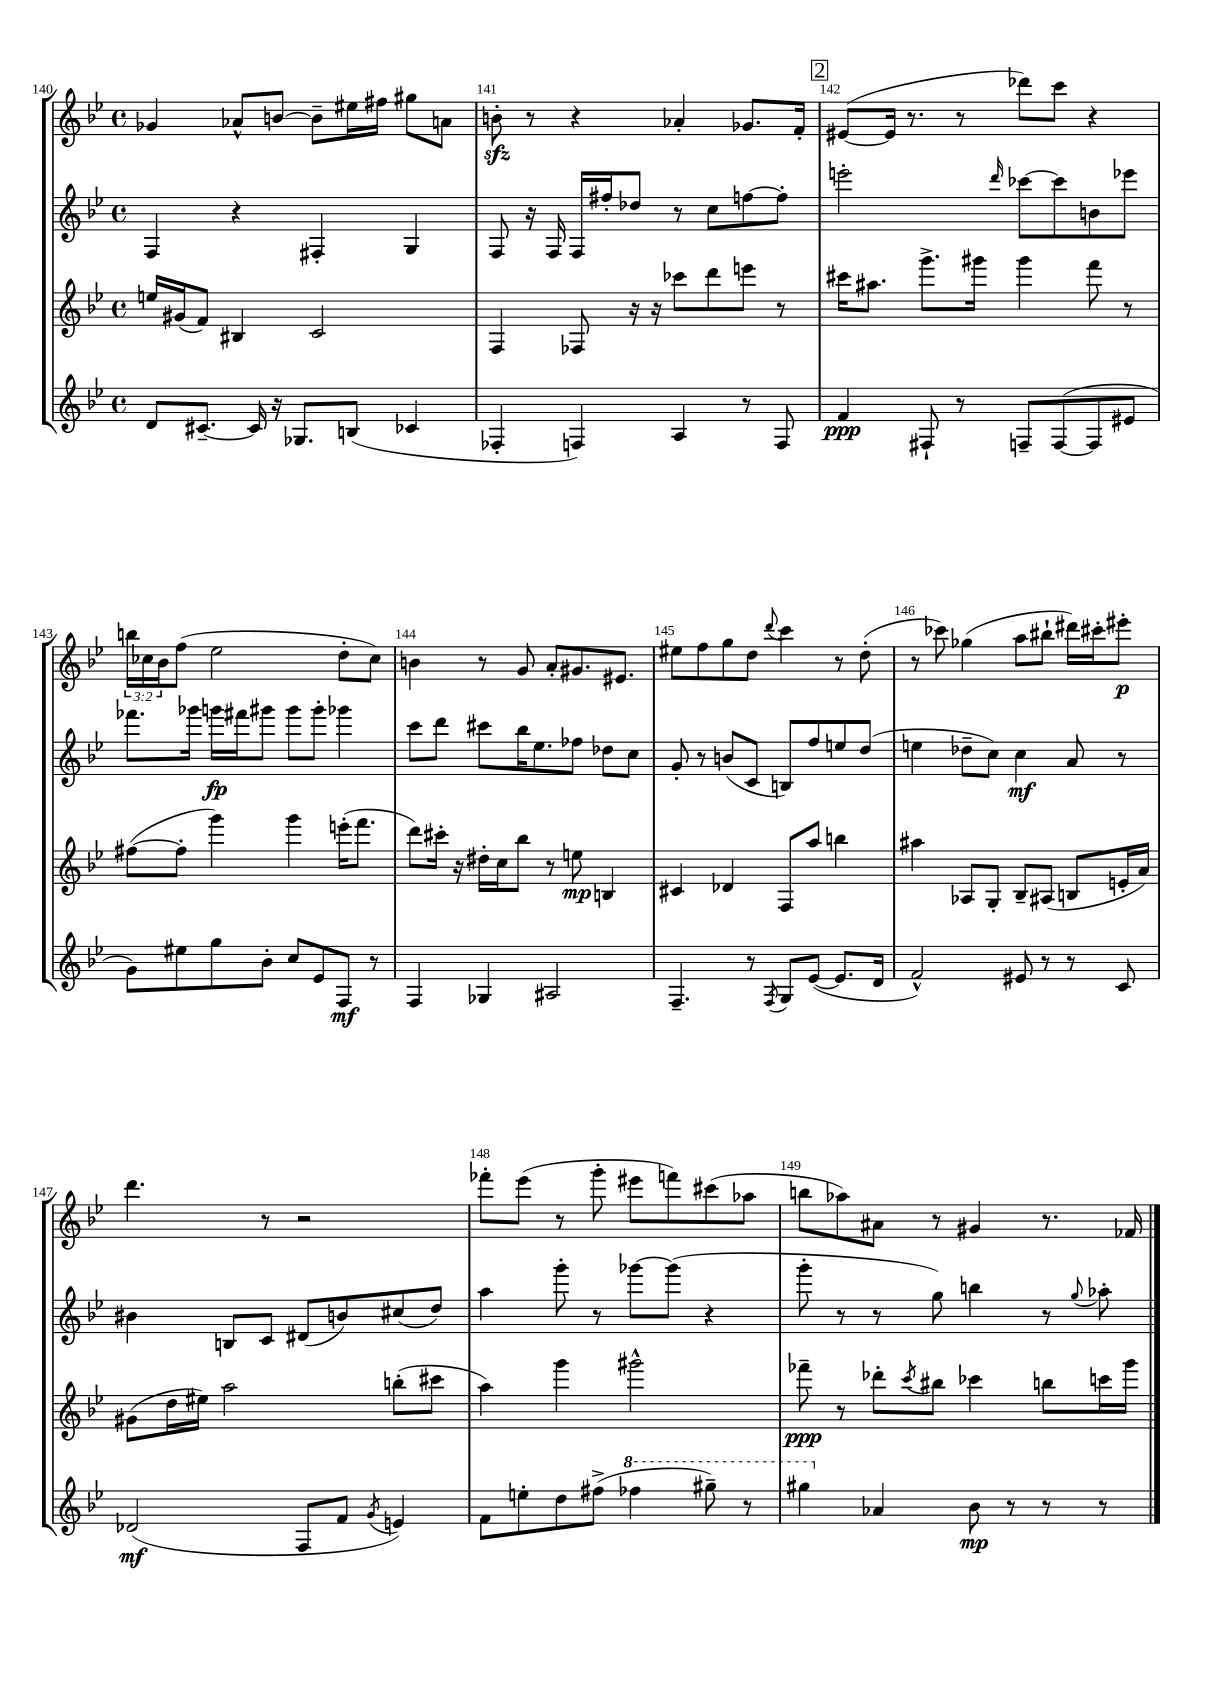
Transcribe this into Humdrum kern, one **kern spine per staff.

**kern	**dynam	**kern	**dynam	**kern	**dynam	**kern	**dynam
*part4	*part4	*part3	*part3	*part2	*part2	*part1	*part1
*staff4	*staff4	*staff3	*staff3	*staff2	*staff2	*staff1	*staff1
*clefG2	*	*clefG2	*	*clefG2	*	*clefG2	*
*k[b-e-]	*	*k[b-e-]	*	*k[b-e-]	*	*k[b-e-]	*
*M4/4	*	*M4/4	*	*M4/4	*	*M4/4	*
*met(c)	*	*met(c)	*	*met(c)	*	*met(c)	*
=140	=140	=140	=140	=140	=140	=140	=140
8d/L	.	16een/LL	.	4F/	.	4g-X/	.
.	.	(16g#X/J	.	.	.	.	.
[8.c#X~/J	.	8f/J)	.	.	.	.	.
.	.	4B#X/	.	4r	.	8a-X^^/L	.
16c#/]	.	.	.	.	.	.	.
16r	.	.	.	.	.	[8bn/J	.
8.G-X/L	.	.	.	.	.	.	.
.	.	2c/	.	4F#X'/	.	8b~\L]	.
(8Bn/J	.	.	.	.	.	16ee#X\L	.
.	.	.	.	.	.	16ff#X\JJ	.
4c-X/	.	.	.	4G/	.	8gg#X\L	.
.	.	.	.	.	.	8an\J	.
=141	=141	=141	=141	=141	=141	=141	=141
4F-X'/	.	4F/	.	8F/	.	8bnzz'\	.
.	.	.	.	16r	.	8r	.
.	.	.	.	16F/	.	.	.
4Fn/)	.	8F-X/	.	16F/LL	.	4r	.
.	.	.	.	16ff#X'/J	.	.	.
.	.	16r	.	8dd-X/J	.	.	.
.	.	16r	.	.	.	.	.
4A/	.	8ccc-X\L	.	8r	.	4a-X'/	.
.	.	8ddd\	.	8cc\L	.	.	.
8r	.	8eeen\J	.	[8ffn\	.	8.g-X/L	.
8F/	.	8r	.	8ff'\J]	.	.	.
.	.	.	.	.	.	16f'/Jk	.
!!LO:REH:place=s1:t=2
=142	=142	=142	=142	=142	=142	=142	=142
4f/	ppp	16ccc#X\KL	.	2eeen'\	.	([8e#X/L	.
.	.	8.aa#X\J	.	.	.	.	.
.	.	.	.	.	.	16e#/Jk]	.
.	.	.	.	.	.	8.r	.
8F#X`/	.	8.ggg^\L	.	.	.	.	.
8r	.	.	.	.	.	8r	.
.	.	16ggg#X\Jk	.	.	.	.	.
.	.	.	.	16qqddd/	.	.	.
8Fn~/L	.	4ggg#\	.	[8ccc-X\L	.	8ddd-X\L)	.
([8F/	.	.	.	8ccc-\]	.	8ccc\J	.
8F/]	.	8fff\	.	8bn\	.	4r	.
8e#X/J	.	8r	.	8eee-X\J	.	.	.
!!LO:LB:g=z
=143	=143	=143	=143	=143	=143	=143	=143
8g\L)	.	([8ff#X\L	.	8.fff-X\L	.	24bbn\LL	.
.	.	.	.	.	.	24cc-X\	.
.	.	.	.	.	.	24b-\J	.
8ee#X\	.	8ff#'\J]	.	.	.	(8ff\J	.
.	.	.	.	16ggg-X\Jk	.	.	.
8gg\	.	4ggg\)	.	16gggn\LL	fp	2ee-\	.
.	.	.	.	16fff#X\J	.	.	.
8b-'\J	.	.	.	8ggg#X\J	.	.	.
8cc/L	.	4ggg\	.	8ggg#\L	.	.	.
8e-/	.	.	.	8ggg#'\J	.	.	.
8F/J	mf	(16eeen'\KL	.	4ggg-X\	.	8dd'\L	.
.	.	8.fff\J	.	.	.	.	.
8r	.	.	.	.	.	8cc-\J)	.
=144	=144	=144	=144	=144	=144	=144	=144
4F/	.	8ddd\L)	.	8ccc\L	.	4bn\	.
.	.	16ccc#X'\Jk	.	8ddd\J	.	.	.
.	.	16r	.	.	.	.	.
4G-X/	.	16dd#X'\LL	.	8ccc#X\L	.	8r	.
.	.	16cc\J	.	.	.	.	.
.	.	8bb-\J	.	16bb-\K	.	8g/	.
.	.	.	.	8.ee-\	.	.	.
2A#X/	.	8r	.	.	.	8a'/L	.
.	.	8een\	mp	8ff-X\J	.	8.g#X/	.
.	.	4Bn/	.	8dd-X\L	.	.	.
.	.	.	.	.	.	8.e#X/J	.
.	.	.	.	8cc\J	.	.	.
=145	=145	=145	=145	=145	=145	=145	=145
4.F~/	.	4c#X/	.	8g'/	.	8ee#X\L	.
.	.	.	.	8r	.	8ff\	.
.	.	4d-X/	.	(8bn/L	.	8gg\	.
8r	.	.	.	8c/J	.	8dd\J	.
8qF/	.	.	.	.	.	8qqddd/	.
8G/L	.	8F/L	.	8Bn/L)	.	4ccc\	.
([8e-/J	.	8aa/J	.	8ff/	.	.	.
8.e-/L]	.	4bbn\	.	8een/	.	8r	.
.	.	.	.	(8dd/J	.	(8dd'\	.
16d/Jk	.	.	.	.	.	.	.
=146	=146	=146	=146	=146	=146	=146	=146
2f^^/)	.	4aa#X\	.	4een\	.	8r	.
.	.	.	.	.	.	8ccc-X\)	.
.	.	8A-X/L	.	8dd-X~\L	.	(4gg-X\	.
.	.	8G'/J	.	8cc\J)	.	.	.
8e#X/	.	8B-~/L	.	4cc\	mf	8aa\L	.
8r	.	(8A#X/J	.	.	.	8bb#X`\J	.
8r	.	8Bn/L	.	8a/	.	16ddd#X\LL)	.
.	.	.	.	.	.	16ccc#X'\J	.
8c/	.	16en'/L	.	8r	.	8eee#X'\J	p
.	.	16a/JJ)	.	.	.	.	.
!!LO:LB:g=z
=147	=147	=147	=147	=147	=147	=147	=147
(2d-X/	mf	(8g#X\L	.	4b#X\	.	4.ddd\	.
.	.	16dd\L	.	.	.	.	.
.	.	16ee#X\JJ)	.	.	.	.	.
.	.	2aa\	.	8Bn/L	.	.	.
.	.	.	.	8c/J	.	8r	.
8F/L	.	.	.	(8d#X/L	.	2r	.
8f/J	.	.	.	8bn/)	.	.	.
8qg/	.	.	.	.	.	.	.
4en/)	.	(8bbn'\L	.	(8cc#X/	.	.	.
.	.	8ccc#X\J	.	8dd/J)	.	.	.
=148	=148	=148	=148	=148	=148	=148	=148
8f\L	.	4aa\)	.	4aa\	.	8fff-X'\L	.
8een'\	.	.	.	.	.	(8eee-\J	.
8dd\	.	4ggg\	.	8ggg'\	.	8r	.
(8ff#X^\J	.	.	.	8r	.	8ggg'\	.
*8va	*	*	*	*	*	*	*
4fff-X\	.	2ggg#X^^\	.	[8ggg-X\L	.	8eee#X\L	.
.	.	.	.	(8ggg-\J]	.	8fffn\)	.
8ggg#X~\)	.	.	.	4r	.	(8ccc#X\	.
8r	.	.	.	.	.	8aa-X\J	.
=149	=149	=149	=149	=149	=149	=149	=149
4ggg#X\	.	8fff-X~\	ppp	8ggg'\	.	8bbn\L	.
.	.	8r	.	8r	.	8aa-X\)	.
*X8va	*	*	*	*	*	*	*
4a-X/	.	8ddd-X'\L	.	8r	.	8a#X\J	.
.	.	8qccc/	.	.	.	.	.
.	.	8bb#X\J	.	8gg\)	.	8r	.
8b-\	mp	4ccc-X\	.	4bbn\	.	4g#X/	.
8r	.	.	.	.	.	.	.
8r	.	8bbn\L	.	8r	.	8.r	.
.	.	.	.	8qqgg/	.	.	.
8r	.	16cccn\L	.	8aa-X'\	.	.	.
.	.	16ggg\JJ	.	.	.	16f-X/	.
==	==	==	==	==	==	==	==
*-	*-	*-	*-	*-	*-	*-	*-
